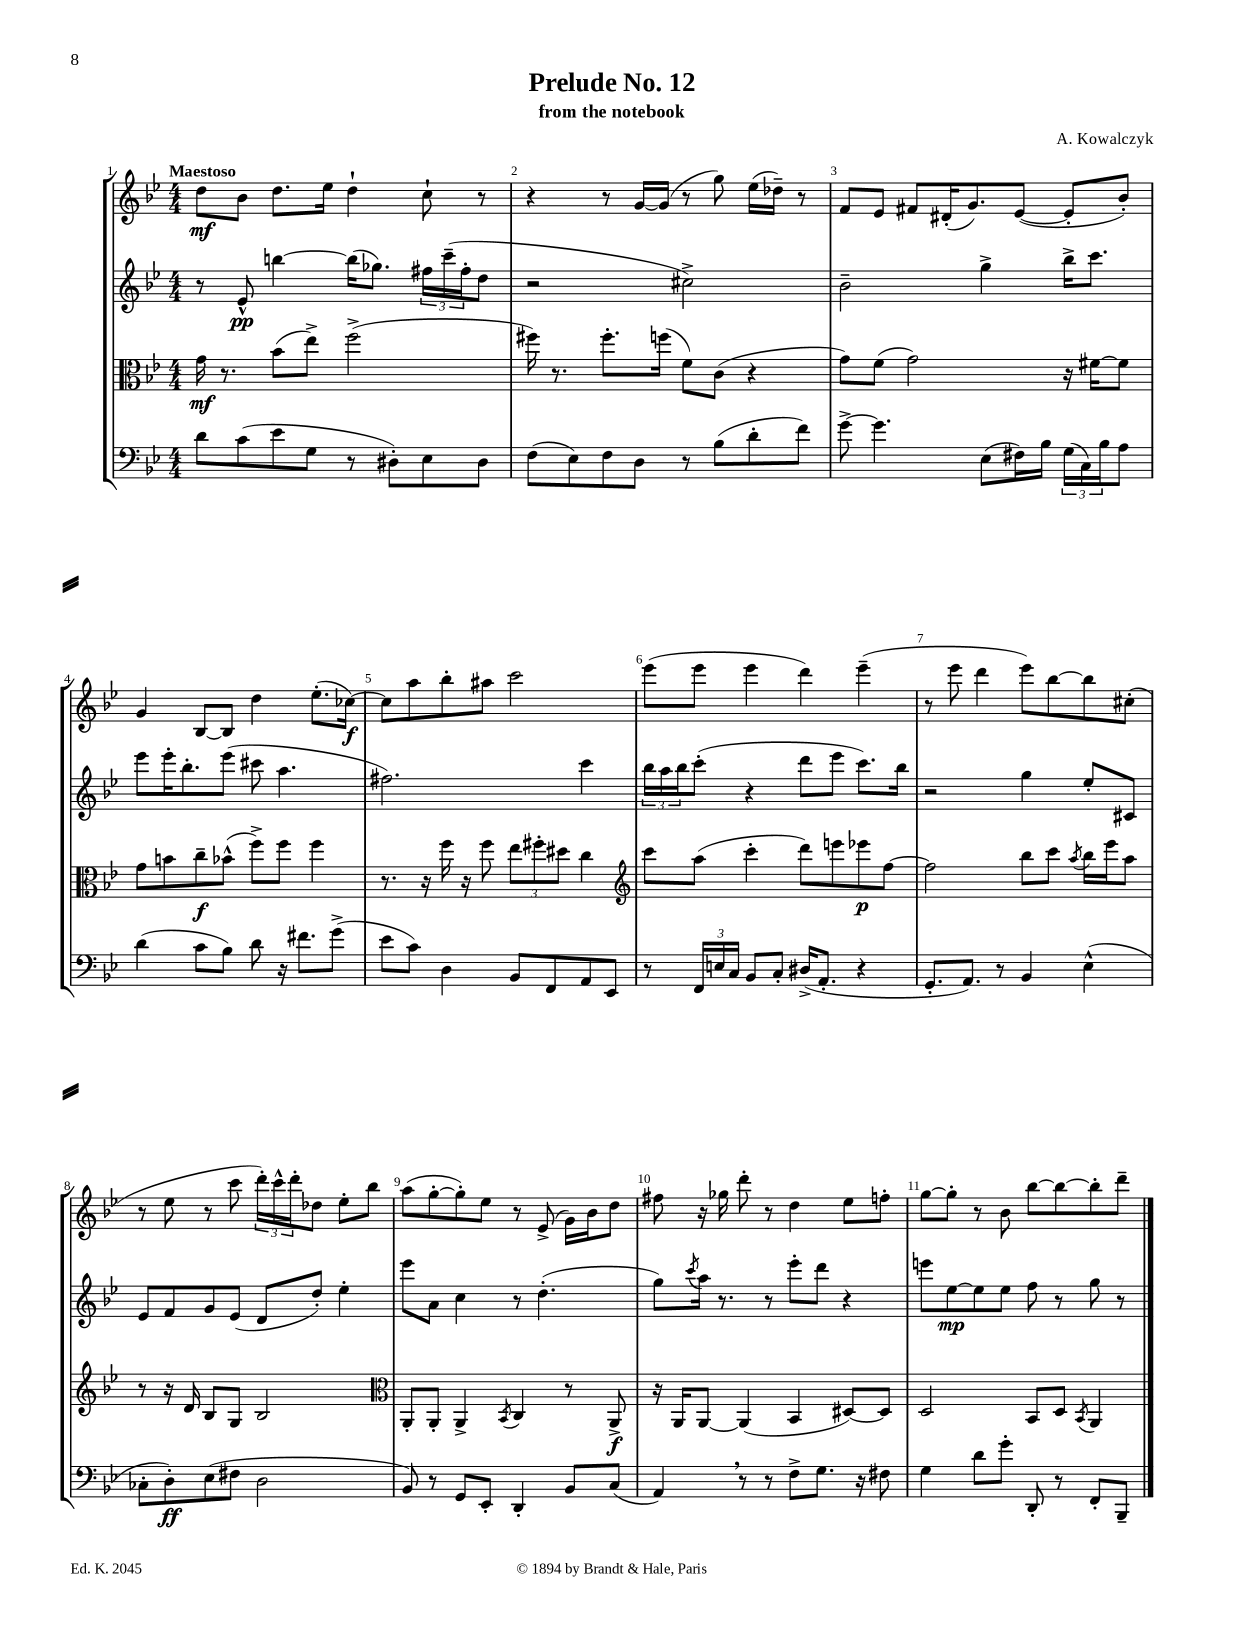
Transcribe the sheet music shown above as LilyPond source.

\header { title = "Prelude No. 12" composer = "A. Kowalczyk" subtitle = "from the notebook" }
<<
\new StaffGroup <<
\new Staff = "s0" {
    \clef treble \key bes \major \numericTimeSignature \time 4/4 \tempo "Maestoso"
    d''8\mf bes'8 d''8. ees''16 d''4-! c''8-! r8 |
    r4 r8 g'16~ g'16( r8 g''8) ees''16( des''16--) r8 |
    f'8 ees'8 fis'8 dis'16-.( g'8.) ees'8~( ees'8-. bes'8-.) |
    g'4 bes8~ bes8 d''4 ees''8.-.( ces''16~\f) |
    ces''8 a''8 bes''8-. ais''8 c'''2 |
    ees'''8( ees'''8 ees'''4 d'''4) ees'''4--( |
    r8 ees'''8 d'''4 ees'''8) bes''8~ bes''8 cis''8-.( |
    r8 ees''8 r8 c'''8 \tuplet 3/2 { d'''16-.) c'''16-^ d'''16-. } des''8 ees''8-. bes''8 |
    a''8( g''8~-. g''8-.) ees''8 r8 ees'8->( g'16) bes'16 d''8 |
    fis''8 r16 ges''16 d'''8-. r8 d''4 ees''8 f''8-. |
    g''8~ g''8-. r8 bes'8 bes''8~ bes''8~ bes''8-. d'''8-- \bar "|." |
}
\new Staff = "s1" {
    \clef treble \key bes \major \numericTimeSignature \time 4/4
    r8 ees'8-^\pp b''4~ b''16( ges''8.) \tuplet 3/2 { fis''16 c'''16--( fis''16-. } d''8 |
    r2 cis''2->) |
    bes'2-- g''4-> bes''16-> c'''8. |
    ees'''8 ees'''16-. bes''8.-. ees'''8( cis'''8 a''4. |
    fis''2.) c'''4 |
    \tuplet 3/2 { bes''16 a''16 bes''16 } c'''8-.( r4 d'''8 ees'''8 c'''8.) bes''16 |
    r2 g''4 ees''8-. cis'8 |
    ees'8 f'8 g'8 ees'8( d'8 d''8-.) ees''4-. |
    ees'''8 a'8 c''4 r8 d''4.-.( |
    g''8) \acciaccatura { c'''8 } a''16 r8. r8 ees'''8-. d'''8 r4 |
    e'''8 ees''8~\mp ees''8 ees''8 f''8 r8 g''8 r8 \bar "|." |
}
\new Staff = "s2" {
    \clef alto \key bes \major \numericTimeSignature \time 4/4
    g'16\mf r8. bes'8( ees''8->) f''2->( |
    fis''16) r8. fis''8.-. f''16( f'8) c'8( r4 |
    g'8) f'8( g'2) r16 fis'16~ fis'8 |
    g'8 b'8 c''8--\f bes'8-^( f''8->) f''8 f''4 |
    r8. r16 f''16 r16 f''8 \tuplet 3/2 { ees''8 fis''8-. dis''8 } c''4 |
    \clef treble c'''8 a''8( c'''4-. d'''8) e'''8 ees'''8\p f''8~ |
    f''2 bes''8 c'''8 \acciaccatura { a''8 } bes''16 ees'''16 a''8 |
    r8 r16 d'16 bes8 g8 bes2 |
    \clef alto a,8-. a,8-. a,4-> \acciaccatura { bes,8 } c4 r8 a,8->\f |
    r16 a,16 a,8~ a,4( bes,4 dis8~) dis8 |
    d2 bes,8 d8 \acciaccatura { bes,8 } a,4 \bar "|." |
}
\new Staff = "s3" {
    \clef bass \key bes \major \numericTimeSignature \time 4/4
    d'8 c'8( ees'8 g8 r8 dis8-.) ees8 dis8 |
    f8( ees8) f8 d8 r8 bes8( d'8-. f'8) |
    g'8~-> g'4. ees8( fis16) bes16 \tuplet 3/2 { g16( c16) bes16 } a8 |
    d'4( c'8 bes8) d'8 r16 fis'8. g'8->( |
    ees'8 c'8) d4 bes,8 f,8 a,8 ees,8 |
    r8 \tuplet 3/2 { f,16 e16 c16 } bes,8 c8-. dis16->( a,8.-. r4 |
    g,8.-. a,8.) r8 bes,4 ees4-^( |
    ces8-. d8-.\ff) ees8( fis8 d2 |
    bes,8) r8 g,8 ees,8-. d,4-. bes,8 c8( |
    a,4) \breathe r8 r8 f8-> g8. r16 fis8 |
    g4 d'8 g'8-. d,8-. r8 f,8-. bes,,8-- \bar "|." |
}
>>
>>
\layout { \context { \Score \override BarNumber.break-visibility = ##(#f #t #t) barNumberVisibility = #all-bar-numbers-visible } }
